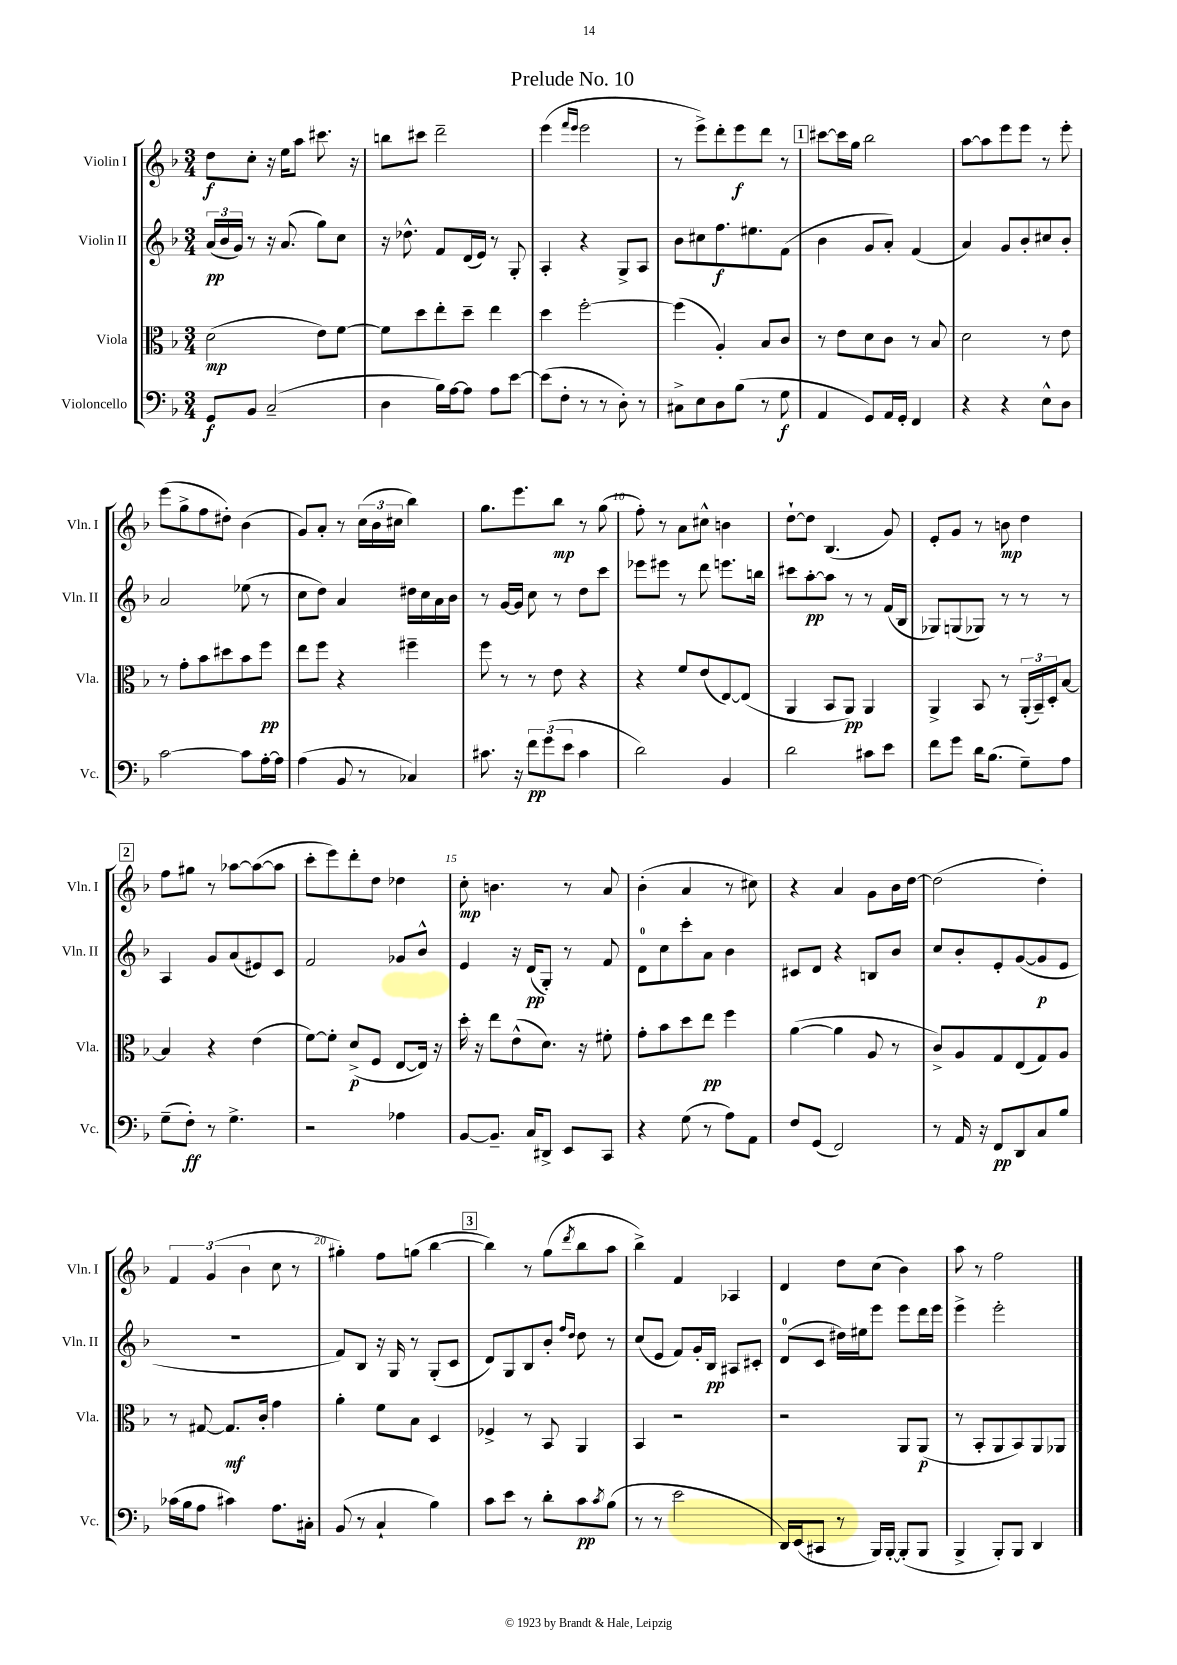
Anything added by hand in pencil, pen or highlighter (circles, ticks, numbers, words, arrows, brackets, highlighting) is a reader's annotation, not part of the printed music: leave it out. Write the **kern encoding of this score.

**kern	**kern	**kern	**kern
*staff4	*staff3	*staff2	*staff1
*clefF4	*clefC3	*clefG2	*clefG2
*k[b-]	*k[b-]	*k[b-]	*k[b-]
*M3/4	*M3/4	*M3/4	*M3/4
8GG/L	(2d\	(24a/LL	8dd\L
.	.	24b-/	.
.	.	24g/JJ)	.
8BB-/J	.	8r	8cc'\J
(2C~/	.	16r	16r
.	.	(8.a/	16ee\LK
.	.	.	8aa\J
.	8e\L)	8gg\L)	8.ccc#\
.	[8f\J	8cc\J	.
.	.	.	16r
=	=	=	=
4D\	8f\]L	16r	8bb\L
.	.	8.dd-^^\	.
.	8dd\	.	8ccc#\J
16B-\LL)	8ee'\	8f/L	2ddd~\
[16A\J	.	.	.
8A\]J	8dd~\J	(16d/L	.
.	.	16e/JJ)	.
8A\L	4ee\	8r	.
[8e\J	.	8G'/	.
=	=	=	=
(8e\]L	4dd\	4A'/	(4eee\
8F'\J	.	.	.
.	.	.	16qqfff/LL
.	.	.	16qqeee/JJ
8r	[2ff'\	4r	2eee\
8r	.	.	.
8D'\)	.	8G^/L	.
8r	.	8A/J	.
=	=	=	=
8C#^\L	(4ff\]	8b-\L	8r
8E\	.	8cc#\	8eee^\L)
8D\	4A'/)	8.ff\	8ddd'\
(8B-\J	.	.	8eee\
.	.	8.ee#\	.
8r	8B-/L	.	8ddd\J
8G\	8c/J	(8f\J	8r
=	=	=	=
4AA/	8r	4b-\	[8ccc#\L
.	8e\L	.	16ccc#\]L
.	.	.	16gg\JJ
8GG/L)	8d\	8g/L	2bb-\
16AA/L	8c\J	8a'/J)	.
16GG'/JJ	.	.	.
4FF/	8r	(4f/	.
.	8B-/	.	.
=	=	=	=
4r	2d\	4a/)	[8aa\L
.	.	.	8aa\]
4r	.	8g/L	8eee\
.	.	8b-'/	8eee\J
8E^^\L	8r	8cc#/	8r
8D\J	8e\	8b-'/J	8eee'\
=	=	=	=
[2c\	8r	2a/	(8eee\L
.	8g'\L	.	8gg^\
.	8b-\	.	8ff\
.	8dd#\	.	8dd#'\J)
8c\]L	8b-\	(8ee-\	(4b-\
[16A'\L	8ff\J	8r	.
16A\]JJ	.	.	.
=	=	=	=
(4A\	8ee\L	8cc\L	8g/L)
.	8ff\J	8dd\J)	8a'/J
8BB-/	4r	4a/	8r
8r	.	.	(24cc\LL
.	.	.	24b-\
.	.	.	24cc#\JJ
4C-/)	4ff#~\	16dd#\LL	4bb-\)
.	.	16cc\	.
.	.	16a\	.
.	.	16b-\JJ	.
=	=	=	=
8.c#\	8ff\	8r	8.gg\L
.	8r	[16g/LL	.
16r	.	16g/]JJ	8.eee\
12f\L	8r	8cc\	.
(12g\	.	.	.
.	8e\	8r	8bb-\J
12e\J	.	.	.
4c#\	4r	8dd\L	8r
.	.	8ccc\J	(8gg\
=	=	=	=
2d\)	4r	8eee-\L	8ff'\)
.	.	8eee#\J	8r
.	8f/L	8r	8a\L
.	(8e/	8ddd\	8cc#^^\J
4BB-/	[8E/)	8.eee\L	4b\
.	(8E/]J	.	.
.	.	16bb\Jk	.
=	=	=	=
2d\	4AA/	8ccc#\L	[8dd`\L
.	.	[8aa'\	8dd\]J
.	8BB-/L	8aa\]J	(4.B-/
.	8AA/J)	8r	.
8c#\L	4AA/	8r	.
8e\J	.	(16f/LL	8g/)
.	.	16B-/JJ	.
=	=	=	=
8f\L	4AA^/	8G-/L)	8e'/L
8g\J	.	(8G/	8g/J
16d\LK	8BB-/	8G-/J)	8r
(8.B-\J	.	.	.
.	8r	8r	8b\
8G~\L)	(24AA'/LL	8r	4dd\
.	24BB-~/)	.	.
.	24D'/J	.	.
8A\J	[8B-/J	8r	.
=	=	=	=
(8G~\L	4B-/]	4A/	8ff\L
8F'\J)	.	.	8gg#\J
8r	4r	8g/L	8r
4.G^\	.	(8a/	[8aa-\L
.	(4e\	8e#/)	(8aa-\_
.	.	8c/J	8aa-\]J
=	=	=	=
2r	[8f\L)	2f/	8ccc'\L
.	8f'\]J	.	8eee\)
.	(8d^/L	.	8ddd'\
.	8F/J	.	8dd\J
4A-\	[8E/L	8g-/L	4dd-\
.	16E/]Jk)	8b-^^/J	.
.	16r	.	.
=	=	=	=
[8BB-/L	16dd'\	4e/	8cc'\
.	16r	.	.
8.BB-~/]J	8ee\L	.	4.b\
.	(8e^^\	16r	.
16C/LK	.	(16d/LK	.
8DD#^/J	8.d\J)	8G'/J)	.
8EE/L	.	8r	8r
.	16r	.	.
8CC/J	8f#'\	8f/	8a/
=	=	=	=
4r	8g'\L	8d\L	(4b-'\
.	8b-\	8cc\	.
(8G\	8dd\	8ccc'\	4a/
8r	8ee\J	8a\J	.
8A\L)	4ff\	4b-\	8r
8AA\J	.	.	8cc#\)
=	=	=	=
8F/L	([4a\	8c#/L	4r
(8GG/J	.	8d/J	.
2FF/)	4a\]	4r	4a/
.	8A/	8B/L	8g\L
.	8r	8b-/J	16b-\L
.	.	.	[16dd\JJ
=	=	=	=
8r	8c^/L)	8cc/L	(2dd\]
16AA/	8A/	8b-'/	.
16r	.	.	.
8FF/L	8G/	8e'/	.
8DD/	(8E/	([8g/	.
8C/	8G/)	8g/]	4dd'\)
8B-/J	8A/J	8e/J	.
=	=	=	=
(16c-\LL	8r	2.r	6f/
16B-\J	.	.	.
8A\J	[8G#/	.	.
.	.	.	(6g/
4c#\)	8.G#/]L	.	.
.	.	.	6b-\
.	16c'/Jk	.	.
8.A\L	4g\	.	8cc\
.	.	.	8r
16C#'\Jk	.	.	.
=	=	=	=
(8BB-/	4a'\	8f/L)	4gg#'\)
8r	.	8B-/J	.
4C`/	8f\L	16r	8ff\L
.	.	16G/	.
.	8B-\J	8r	(8gg\J
4B-\)	4D/	(8G'/L	[4bb-\
.	.	8c/J	.
=	=	=	=
8c\L	4F-^/	8d/L)	4bb-\])
8e\J	.	8G/	.
8r	8r	8B-/	8r
8d'\L	8BB-/	8b-'/J	(8gg\L
.	.	16qqff/LL	.
.	.	16qqdd/JJ	8qddd/
8c\	4AA/	8dd\	8bb-\
8qc/	.	.	.
(8B-\J	.	8r	8aa\J
=	=	=	=
8r	4BB-/	(8cc/L	4bb-^\)
8r	.	8e/J	.
2e\	2r	8f/L)	4f/
.	.	16g'/L	.
.	.	16B-/JJ	.
.	.	8A#/L	4A-/
.	.	8c#'/J	.
=	=	=	=
16DD/LL)	2r	(8d/L	4d/
(16EE/J	.	.	.
8CC#/J	.	8c/J	.
8r	.	16dd#\LL)	8dd\L
.	.	16ee#\J	.
16BBB-/LL)	.	8eee\J	(8cc\J
[16BBB-'/JJ	.	.	.
(8BBB-'/]L	8AA/L	8eee\L	4b-\)
8BBB-/J	(8AA/J	16ddd\L	.
.	.	16eee\JJ	.
=	=	=	=
4BBB-^/	8r	4eee^\	8aa\
.	8BB-'/L	.	8r
8BBB-'/L)	8AA/	2eee'\	2ff\
8BBB-/J	8BB-/)	.	.
4DD/	8AA/	.	.
.	8AA-/J	.	.
==	==	==	==
*-	*-	*-	*-
